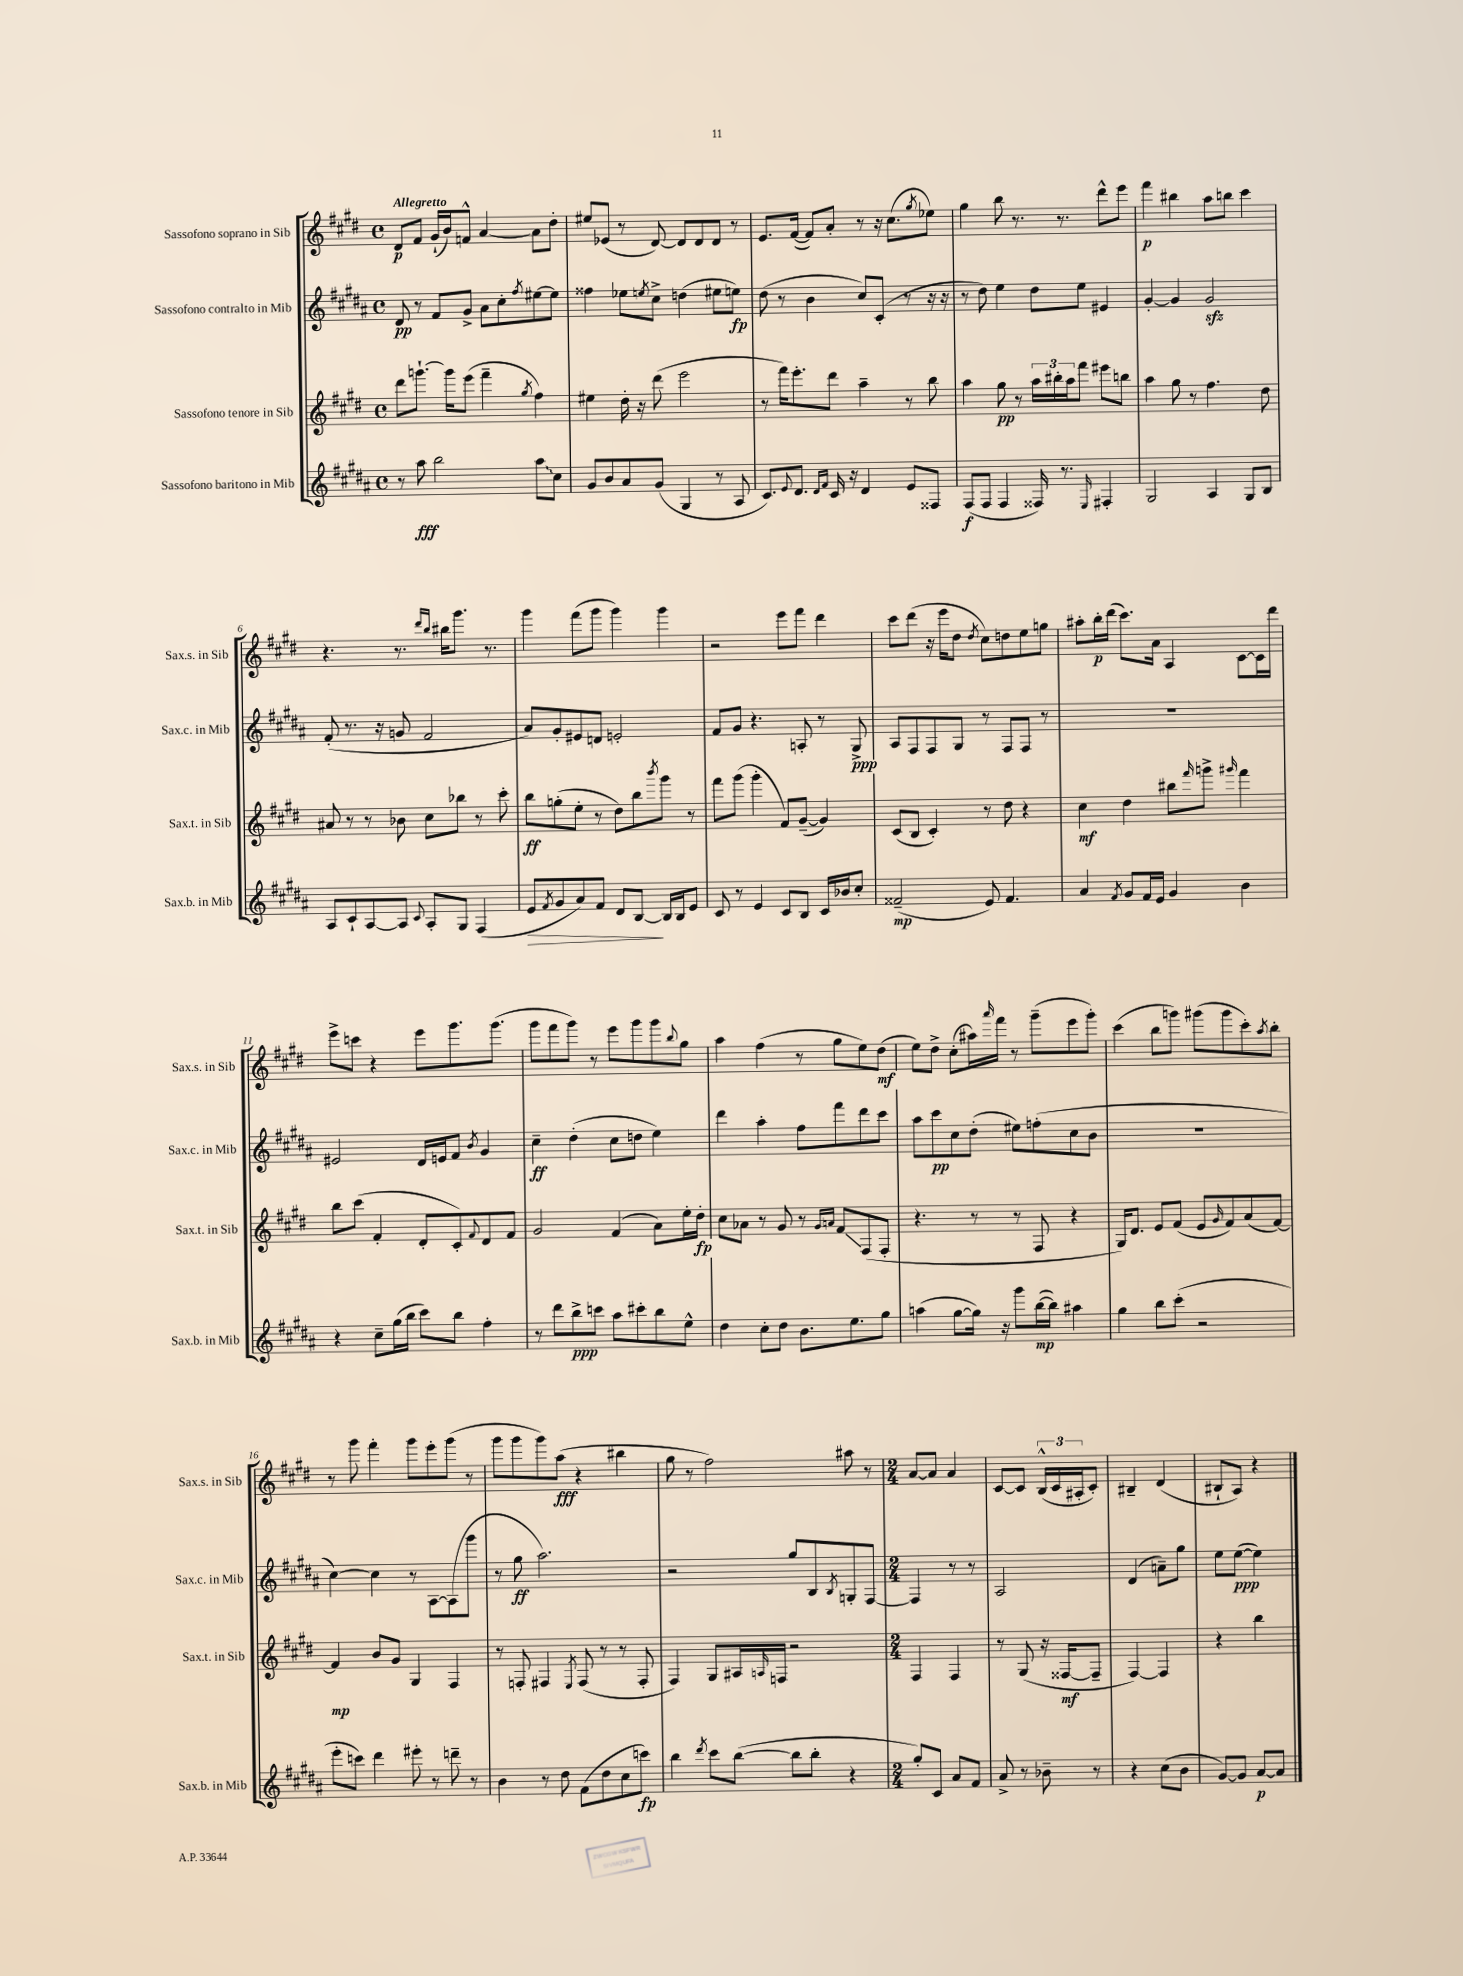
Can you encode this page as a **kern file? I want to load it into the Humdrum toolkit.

**kern	**kern	**kern	**kern
*staff4	*staff3	*staff2	*staff1
*clefG2	*clefG2	*clefG2	*clefG2
*k[f#c#g#d#a#]	*k[f#c#g#d#]	*k[f#c#g#d#a#]	*k[f#c#g#d#]
*M4/4	*M4/4	*M4/4	*M4/4
*met(c)	*met(c)	*met(c)	*met(c)
8r	8ddd#	8d#	8d#
8aa#	[8.ggg`	8r	8f#
2bb	.	8f#	(16g#`
.	16ggg]	.	16b)
.	(8eee	8g#^	8f^^
.	4fff#~	8a#	[4a
.	.	8cc#'	.
.	8qgg#	8qff#	.
8aa#	4ff#)	[8ee#	8a]
8cc#	.	8ee#]	8dd#'
=	=	=	=
8g#	4ee#	4ff##	8ee#
8b	.	.	(8e-
8a#	16dd#'	8ee-	8r
.	16r	.	.
.	.	8qee	.
(8g#	(8ddd#	8cc#^	[8d#)
4G#	2eee	(4dd	8d#]
.	.	.	8d#
8r	.	8ee#	8d#
8A#	.	8ee)	8r
=	=	=	=
8.c#)	8r	(8dd#	8.e
.	16fff#)	8r	.
8qqe	.	.	.
8.d#	8.eee'	.	([16f#
.	.	4b	8f#])
16qqd#	.	.	.
16qqf#	.	.	.
16c#	8ddd#	.	8a'
16r	.	.	.
4d#	4aa~	8cc#)	8r
.	.	(8c#'	16r
.	.	.	(8.cc#
8e	8r	8r	.
.	.	.	8qgg#
8F##	8bb	16r	8ee-)
.	.	16r	.
=	=	=	=
(8F#	4aa	8r	4gg#
8F#	.	8dd#)	.
4F#	8gg#	4ee	8bb
.	8r	.	8.r
16F##)	24aa	8dd#	.
.	24bb#'	.	.
8.r	.	.	8.r
.	24aa	.	.
.	8fff#	8ee	.
16qqE	.	.	.
4F#'	8eee#	4e#	8ddd#^^
.	8bb	.	8eee
=	=	=	=
2G#	4aa	[4g#'	4fff#
.	8gg#	4g#]	4bb#
.	8r	.	.
4A#	4.ff#	2g#	8aa
.	.	.	8bb
8G#	.	.	4ccc#
8B	8dd#	.	.
=	=	=	=
8A#	8a#	(8f#'	4.r
8c#`	8r	8.r	.
[8A#	8r	.	.
.	.	16r	.
8A#]	8b-	8g	8.r
8qqc#	.	.	.
8A#'	8cc#	2f#	.
.	.	.	16qqddd#
.	.	.	16qqbb
.	.	.	16bb#
8G#	8bb-	.	8.ggg#
(4F#	8r	.	.
.	.	.	8.r
.	8ccc#'	.	.
=	=	=	=
8e	8bb	8a#)	4ggg#
8qf#	.	.	.
8g#	(8gg'	8g#'	.
8a#)	8ee'	8e#	(8fff#
8f#	8r	8d	8ggg#
8d#	8dd#)	2e'	4ggg#)
[8B	8bb	.	.
.	8qbbb	.	.
16B]	8ggg#	.	4ggg#
16B	.	.	.
8e	8r	.	.
=	=	=	=
8c#	8fff#	8f#	2r
8r	(8ggg#	8g#	.
4e	4ggg#'	4.r	.
8c#	8f#)	.	8eee
8B	([8g#~	8A'	8fff#
16c#	4g#])	8r	4ddd#
16b-	.	.	.
8cc#'	.	8G#^	.
=	=	=	=
(2f##~	(8c#	8A#	8ccc#
.	8B	8F#	(8ddd#
.	4c#')	8F#	16r
.	.	.	16eee
.	.	8G#	8dd#
.	.	.	8qdd#
8e)	8r	8r	8cc#)
4.f##	8dd#	8F#	8dd
.	4r	8F#	8ee
.	.	8r	8gg
=	=	=	=
4a#	4cc#	1r	8aa#'
.	.	.	16bb'
.	.	.	(16ddd#
8qf#	.	.	.
8g#	4dd#	.	8.ccc#)
16f#	.	.	.
16e	.	.	16a
4g#	8bb#	.	4A
.	16qqfff#	.	.
.	8ggg^	.	.
.	16qqggg#	.	.
4b	4fff#	.	[8c#
.	.	.	16c#]
.	.	.	16ddd#
=	=	=	=
4r	8bb	2e#	8eee^
.	(8ccc#	.	8ccc
8cc#~	4f#'	.	4r
(16gg#	.	.	.
16bb	.	.	.
8ccc#)	8d#'	16d#	8eee
.	.	16e	.
8bb	8c#')	8f#	8.ggg#
.	8qqf#	8qb	.
4ff#'	8d#	4g#	.
.	.	.	(8.ggg#
.	8f#	.	.
=	=	=	=
8r	2g#	4cc#~	8ggg#
8ddd#	.	.	8fff#
8bb^	.	(4dd#'	8ggg#)
8ccc	.	.	8r
8aa#	(4f#	8cc#	8eee
8ccc#'	.	8dd	8ggg#
8bb	8a)	4ee)	8ggg#
.	.	.	8qqbb
8ee^^	16ee'	.	8gg#
.	16dd#'	.	.
=	=	=	=
4dd#	8cc#	4ddd#	4aa
.	8a-	.	.
8cc#'	8r	4aa#'	(4ff#
8dd#	8g#	.	.
8.b	8r	8ff#	8r
.	16qqg#	.	.
.	16qqa	.	.
.	8f#	8fff#	8gg#
8.ee	.	.	.
.	(8F#	8ddd#	8ee)
8gg#	8F#'	8ccc#	(8dd#
=	=	=	=
(4aa	4.r	8aa#	8ee)
.	.	8ccc#	8dd#^
[8gg#	.	8cc#	(8cc#'
16gg#])	8r	(8dd#'	16aa#)
.	.	.	16qqaaa
16r	.	.	16fff#
8ggg#	8r	8ee#)	8r
([16bb	8F#	(8ff'	(8ggg#~
16bb])	.	.	.
4aa#	4r	8cc#	8eee
.	.	8b	8ggg#')
=	=	=	=
4gg#	16G#)	1r	(4ccc#
.	8.d#	.	.
8bb	8e	.	8bb
(8ccc#'	(8f#	.	8ggg)
2r	8e	.	(8ggg#
.	16qqg#	.	.
.	8f#)	.	8ggg#
.	(8a	.	8ccc#')
.	.	.	8qaa
.	[8f#)	.	8bb'
=	=	=	=
8eee'	4f#]	[4cc#)	8r
8ccc)	.	.	8ggg#
4ddd#	8b	4cc#]	4fff#'
.	8g#	.	.
8eee#'	4G#	8r	8ggg#
8r	.	[8A#	8eee'
8ddd~	4F#	(8A#]	(8ggg#
8r	.	8ggg#	8r
=	=	=	=
4b	8r	8r	8ggg#
.	8F'	8gg#	8ggg#
8r	4F#	2.aa#)	8ggg#)
8dd#	.	.	(8aa
.	8qE	.	.
(8f#	(8F#	.	4r
8dd#	8r	.	.
8cc#	8r	.	4bb#
8ccc)	8F#'	.	.
=	=	=	=
4bb	4F#)	2r	8gg#
.	.	.	8r
8qddd#	.	.	.
8ccc#	8G#	.	2ff#)
([8bb	16A#	.	.
.	16qqA	.	.
.	16F	.	.
8bb]	2r	8gg#	.
8bb'	.	8B	.
.	.	8qB	.
4r	.	8G'	8aa#
.	.	[8F#	8r
=	=	=	=
*M2/4	*M2/4	*M2/4	*M2/4
8gg#')	4F#	4F#]	[8a
8c#	.	.	8a]
8a#	4F#	8r	4a
8f#	.	8r	.
=	=	=	=
8a#^	8r	2A#	[8c#
8r	(8G#	.	8c#]
8b-~	16r	.	(24B^^
.	.	.	24c#
.	[16F##	.	.
.	.	.	24A#'
8r	8F##~]	.	8c#')
=	=	=	=
4r	[4F#)	(4d#	4B#~
(8cc#	4F#]	8a~)	(4d#
8b	.	8gg#	.
=	=	=	=
[8g#)	4r	8ee	8B#`
8g#]	.	([8ee	8A)
[8a#	4bb	4ee])	4r
8a#]	.	.	.
==	==	==	==
*-	*-	*-	*-
